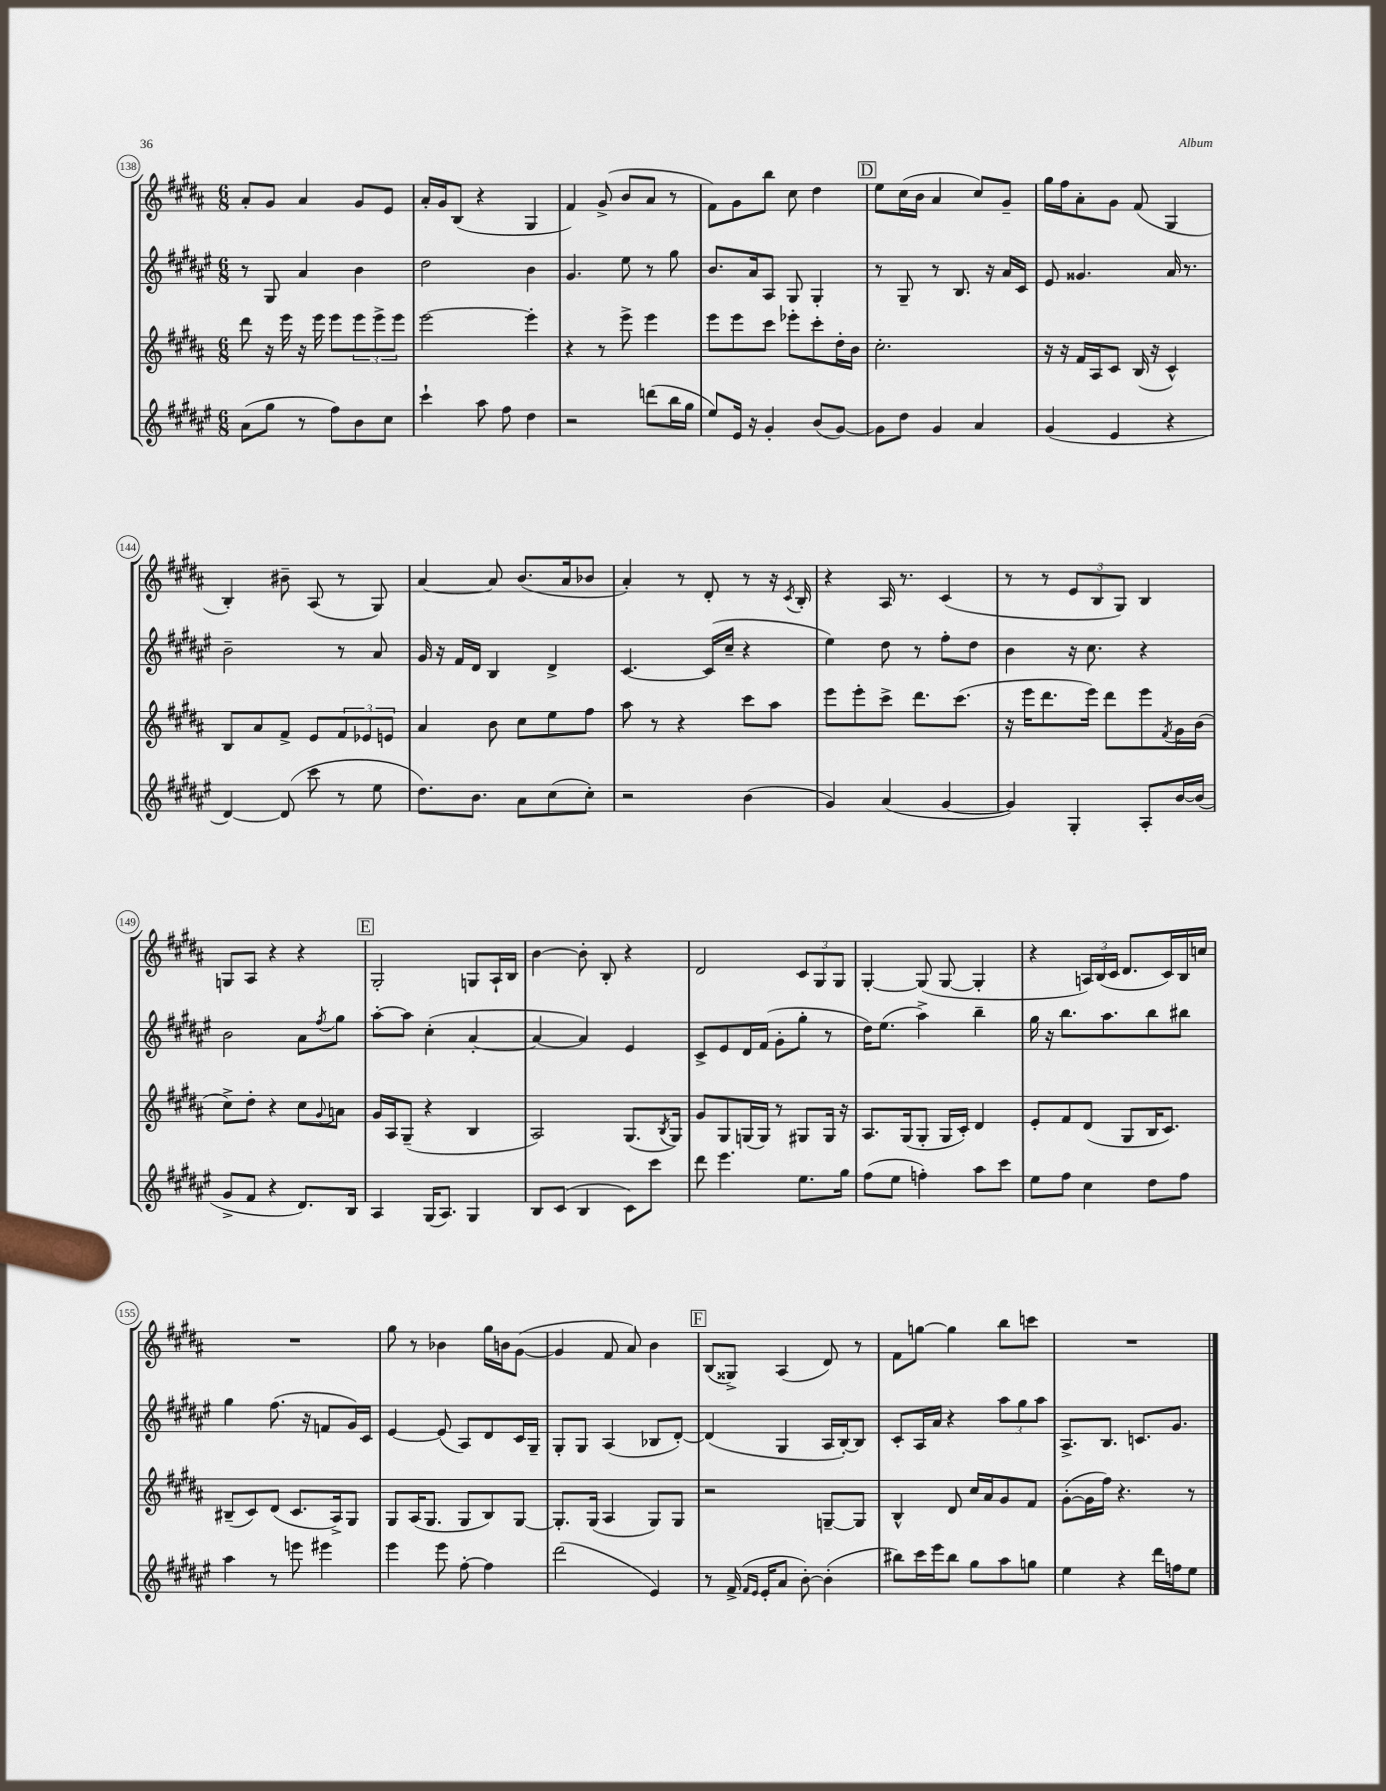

**kern	**kern	**kern	**kern
*staff4	*staff3	*staff2	*staff1
*clefG2	*clefG2	*clefG2	*clefG2
*k[f#c#g#d#a#e#]	*k[f#c#g#d#a#]	*k[f#c#g#d#a#e#]	*k[f#c#g#d#a#]
*M6/8	*M6/8	*M6/8	*M6/8
(8a#\L	8ddd#\	8r	8a#'/L
8gg#\J	16r	8G#/	8g#/J
.	16eee\	.	.
8r	16r	4a#/	4a#/
.	16eee\	.	.
8ff#\L)	8eee\L	.	.
8b\	12eee\	4b\	8g#/L
.	12eee^\	.	.
8cc#\J	.	.	8e/J
.	12eee\J	.	.
=	=	=	=
4ccc#`\	[2eee\	2dd#\	16a#'/LL
.	.	.	16g#/J
.	.	.	(8B/J
8aa#\	.	.	4r
8ff#\	.	.	.
4dd#\	4eee'\]	4b\	4G#/
=	=	=	=
2r	4r	4.g#/	4f#/)
.	8r	.	(8g#^/
.	8eee^\	8ee#\	8b/L
(8ddd\L	4eee\	8r	8a#/J
16bb\L	.	8gg#\	8r
16gg#\JJ	.	.	.
=	=	=	=
8ee#/L)	8eee\L	8.b/L	8f#\L)
16e#/Jk	8eee\	.	8g#\
16r	.	16a#/k	.
4g#'/	8ccc#\J	8A#/J	8bb\J
.	8eee-'\L	8G#/	8cc#\
(8b/L	8ccc#'\	4G#'/	4dd#\
[8g#/J)	16dd#'\L	.	.
.	16b\JJ	.	.
=	=	=	=
8g#\]L	2.cc#'\	8r	8ee\L
8dd#\J	.	8G#~/	(16cc#\L
.	.	.	16b\JJ
4g#/	.	8r	4a#/
.	.	8.B/	.
4a#/	.	.	8cc#/L)
.	.	16r	.
.	.	16a#/LL	8g#~/J
.	.	16c#/JJ	.
=	=	=	=
(4g#/	16r	8e#/	16gg#\LL
.	16r	.	16ff#\J
.	16f#/LL	4.g##/	8a#'\
.	16A#/J	.	.
4e#/	8c#/J	.	8g#\J
.	(16B/	.	(8f#/
.	16r	.	.
4r	4c#^^/)	16a#/	4G#/
.	.	8.r	.
=	=	=	=
[4d#/)	8B/L	2b~\	4B'/)
.	8a#/	.	.
(8d#/]	8f#^/J	.	8b#~\
8ccc#\	8e/L	.	(8A#/
8r	12f#/	8r	8r
.	12e-/	.	.
8ee#\	.	8a#/	8G#/)
.	12e/J	.	.
=	=	=	=
8.dd#\L)	4a#/	16g#/	[4a#/
.	.	16r	.
.	.	16f#/LL	.
8.b\J	.	16d#/JJ	.
.	8b\	4B/	8a#/]
8a#\L	8cc#\L	.	(8.b/L
(8cc#\	8ee\	4d#^/	.
.	.	.	16a#/k
8cc#'\J)	8ff#\J	.	8b-/J
=	=	=	=
2r	8aa#\	[4.c#/	4a#'/)
.	8r	.	.
.	4r	.	8r
.	.	(16c#/]LL	8d#'/
.	.	16cc#~/JJ	.
(4b\	8ccc#\L	4r	8r
.	8aa#\J	.	16r
.	.	.	8qc#/
.	.	.	16B'/
=	=	=	=
4g#/)	8eee\L	4ee#\)	4r
.	8eee'\	.	.
(4a#/	8ccc#^\J	8dd#\	16A#/
.	.	.	8.r
.	8.ddd#\L	8r	.
[4g#/	.	8ff#'\L	(4c#/
.	(8.ccc#\J	.	.
.	.	8dd#\J	.
=	=	=	=
4g#/])	16r	4b\	8r
.	16eee\LK	.	.
.	8.ddd#\	.	8r
4G#'/	.	16r	12e/L
.	16eee\Jk)	8.cc#\	.
.	.	.	12B/
.	8ddd#\L	.	.
.	.	.	12G#/J)
8A#'/L	8eee\	4r	4B/
.	8qf#/	.	.
[16b/L	16g#\L	.	.
(16b/]JJ	(16b\JJ	.	.
=	=	=	=
8g#^/L	8cc#^\L)	2b\	8G/L
8f#/J	8dd#'\J	.	8A#/J
4r	4r	.	4r
8.d#/L)	8cc#\L	8a#\L	4r
.	8qqg#/	8qff#/	.
.	8a\J	8gg#\J	.
16B/Jk	.	.	.
=	=	=	=
4A#/	16g#/LL	[8aa#'\L	2G#'/
.	16A#/J	.	.
.	(8G#~/J	8aa#\]J	.
(16G#/LK	4r	(4cc#'\	.
8.A#/J)	.	.	.
4G#/	4B/	[4a#'/	8G/L
.	.	.	16A#`/L
.	.	.	16B/JJ
=	=	=	=
8B/L	2A#/)	4a#/_	[4b\
(8c#/J	.	.	.
4B/	.	4a#/])	8b'\]
.	.	.	8B'/
8c#\L)	(8.G#/L	4e#/	4r
8ccc#\J	.	.	.
.	8qB/	.	.
.	16G#/Jk)	.	.
=	=	=	=
8ddd#\	8g#/L	8c#^/L	2d#/
4.eee#\	8G#/	8e#/	.
.	(16G/L	16d#/L	.
.	16G/JJ)	(16f#/JJ	.
.	8r	8g#'\L	.
8.ee#\L	8G#/L	8gg#'\J	12c#/L
.	.	.	12G#/
.	16G#/Jk	8r	.
.	.	.	12G#/J
16gg#\Jk	16r	.	.
=	=	=	=
(8ff#\L	8.A#/L	16dd#\LK)	[4G#'/
.	.	(8.ee#\J	.
8ee#\J	.	.	.
.	(16G#/k	.	.
4ff'\)	8G#'/J	4aa#^\)	(8G#/]
.	16G#/LL	.	[8G#/
.	16c#'/JJ)	.	.
8aa#\L	4d#/	4bb~\	4G#'/]
8ccc#\J	.	.	.
=	=	=	=
8ee#\L	8e'/L	16gg#\	4r
.	.	16r	.
8ff#\J	8f#/	8.bb\L	.
4cc#\	(8d#/J	.	24A/LL)
.	.	.	(24B/
.	.	8.aa#\	.
.	.	.	24c#/JJ
.	8G#/L	.	8.d#/L
8dd#\L	16B/K	8bb\	.
.	8.c#/J)	.	16c#/L)
8ff#\J	.	8bb#\J	16B/
.	.	.	16cc/JJ
=	=	=	=
4aa#\	(8B#~/L	4gg#\	2.r
.	8c#/)	.	.
8r	(8d#/J	(8.ff#\	.
8eee\	8.c#/L	.	.
.	.	16r	.
4eee#\	.	8f/L	.
.	16A#^/k)	.	.
.	8G#/J	16g#/L)	.
.	.	16c#/JJ	.
=	=	=	=
4eee#\	8G#/L	[4e#/	8gg#\
.	(16A#/K	.	8r
.	8.G#/J	.	.
8eee#\	.	(8e#/]	4b-\
[8ff#'\	8G#/L	8A#/L)	.
4ff#\]	8B/)	8d#/	16gg#\LL
.	.	.	16b\J
.	[8G#/J	16c#/L	([8g#\J
.	.	16G#~/JJ	.
=	=	=	=
(2ddd#\	8.G#'/]L	8G#'/L	4g#/]
.	.	8G#/J	.
.	(16G#/Jk	.	.
.	4A#/	(4A#/	8f#/
.	.	.	8a#/)
4e#/)	8G#/L)	8B-/L	4b\
.	8G#/J	[8d#'/J)	.
=	=	=	=
8r	2r	(4d#/]	(8B/L
(16f#^/	.	.	8G##^/J)
16qqf#/LL	.	.	.
16qqe#/JJ	.	.	.
16e#'/LK	.	.	.
8a#/J	.	4G#/	(4A#/
[8b'\)	.	.	.
(4b'\]	[8G~/L	16A#/LL	8d#/)
.	.	[16B'/J)	.
.	8G/]J	8B/]J	8r
=	=	=	=
8bb#\L)	4B^^/	8c#'/L	8f#\L
16ccc#\L	.	16A#/L	[8gg\J
16eee#\J	.	16a#/JJ	.
8bb#\J	8d#/	4r	4gg\]
8gg#\L	16cc#/LL	.	.
.	16a#/J	.	.
8aa#\	8g#/	12aa#\L	8bb\L
.	.	12gg#\	.
8gg\J	8f#/J	.	8ccc\J
.	.	12aa#\J	.
=	=	=	=
4ee#\	([8g#'\L	8.A#^/L	2.r
.	16g#\]L	.	.
.	16ff#\JJ)	8.B/J	.
4r	4.r	.	.
.	.	8.c/L	.
16ddd#\LL	.	.	.
16ff\J	.	8.g#/J	.
8ee#\J	8r	.	.
==	==	==	==
*-	*-	*-	*-
